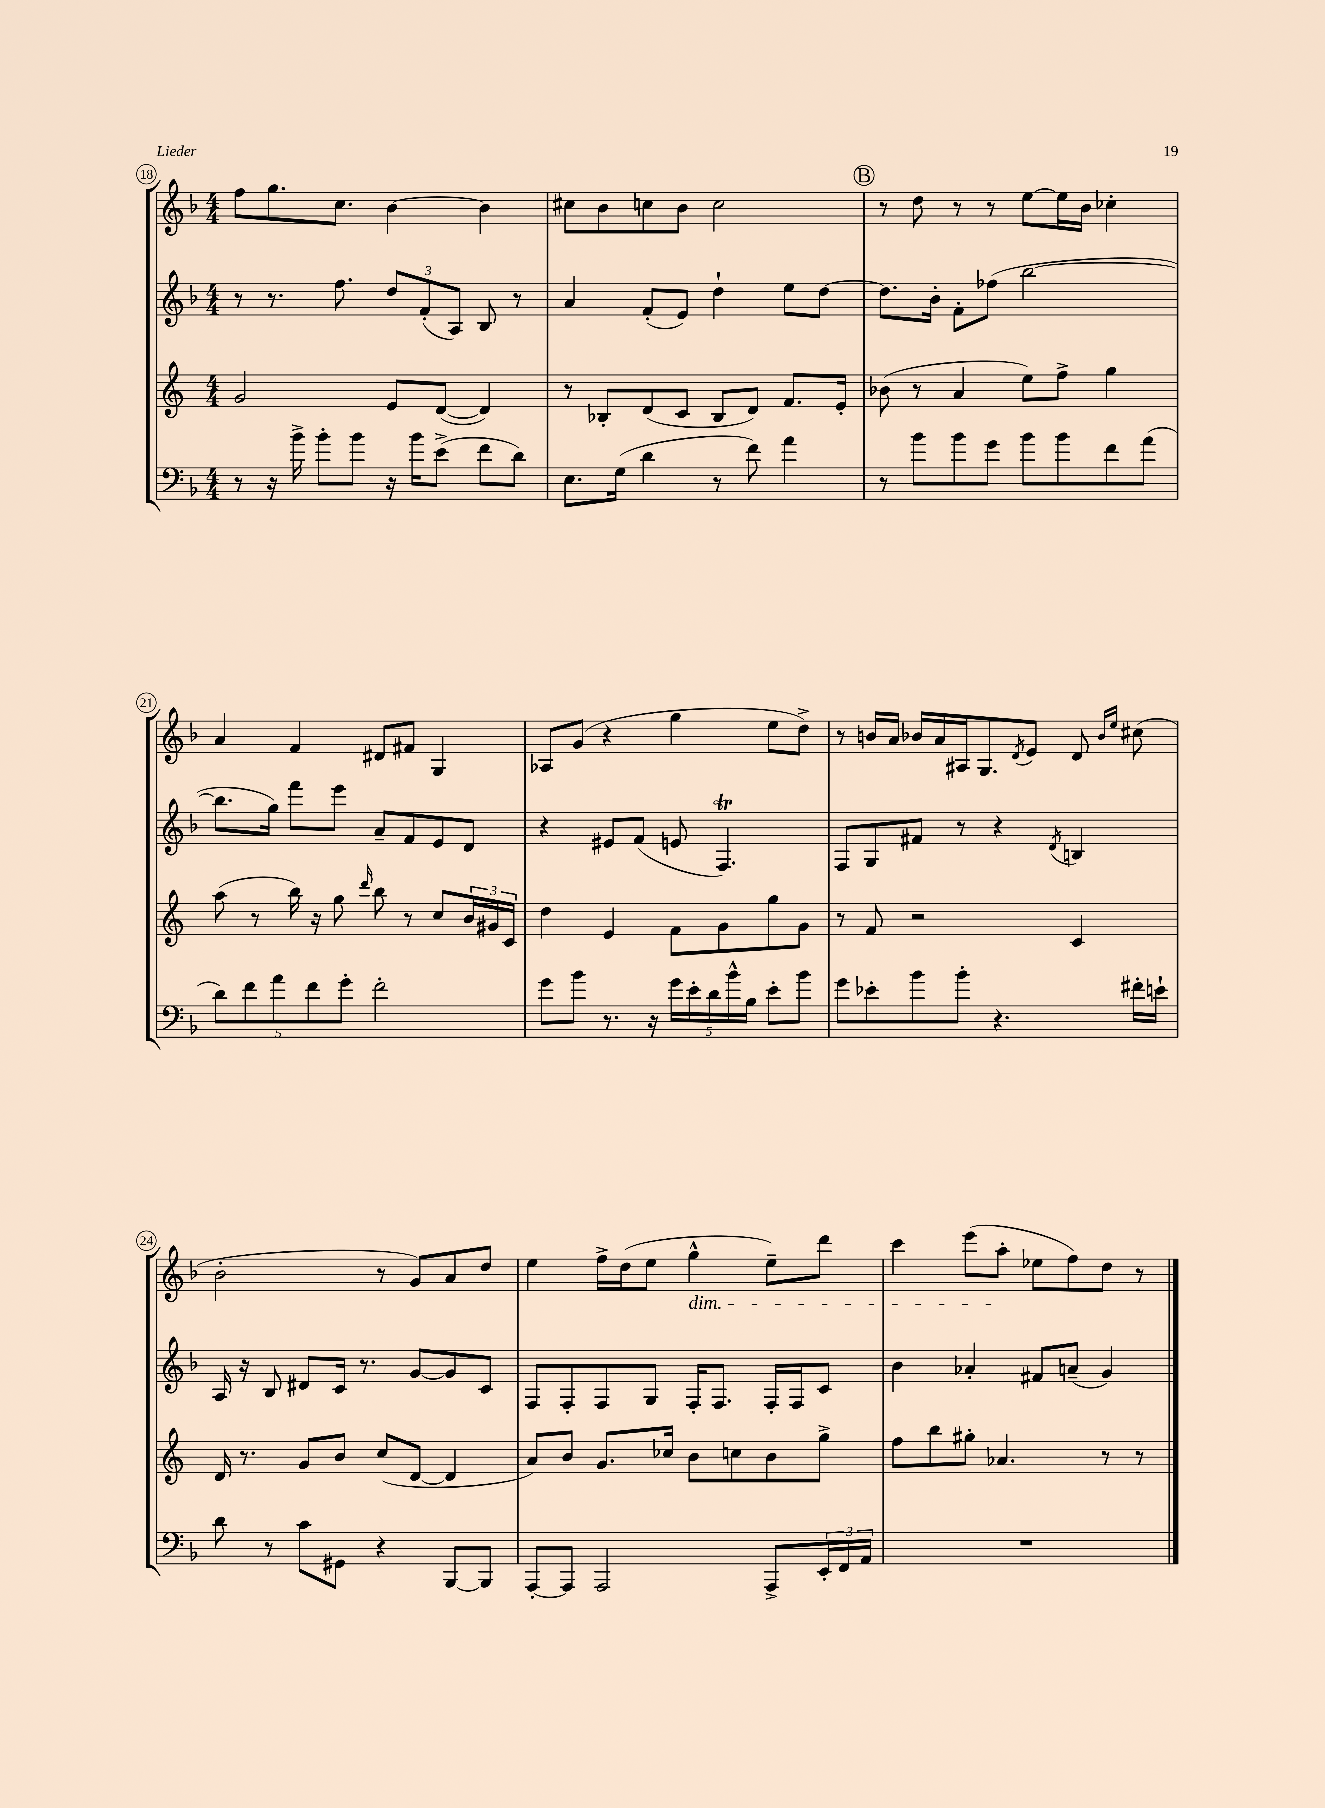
<<
\new StaffGroup <<
\new Staff = "s0" {
    \clef treble \key f \major \numericTimeSignature \time 4/4
    f''8 g''8. c''8. bes'4~ bes'4 |
    cis''8 bes'8 c''8 bes'8 c''2 |
    \mark \markup { \circle "B" } r8 d''8 r8 r8 e''8~ e''16 bes'16 ces''4-. |
    a'4 f'4 dis'8 fis'8 g4 |
    aes8 g'8( r4 g''4 e''8 d''8->) |
    r8 b'16 a'16 bes'16 a'16 ais16 g8. \acciaccatura { d'8 } e'8 d'8 \grace { bes'16 e''16 } cis''8( |
    bes'2-. r8 g'8) a'8 d''8 |
    e''4 f''16-> d''16( e''8 g''4-^\dim e''8--) d'''8 |
    c'''4 e'''8( a''8-.\! ees''8 f''8) d''8 r8 \bar "|." |
}
\new Staff = "s1" {
    \clef treble \key f \major \numericTimeSignature \time 4/4
    r8 r8. f''8. \tuplet 3/2 { d''8 f'8-.( a8) } bes8 r8 |
    a'4 f'8-.( e'8) d''4-! e''8 d''8~ |
    \mark \markup { \circle "B" } d''8. bes'16-. f'8-. fes''8( bes''2~ |
    bes''8. g''16) f'''8 e'''8 a'8-- f'8 e'8 d'8 |
    r4 eis'8 f'8( e'8 f4.\trill) |
    f8 g8 fis'8 r8 r4 \acciaccatura { d'8 } b4 |
    a16 r16 bes8 dis'8 c'16 r8. g'8~ g'8 c'8 |
    f8 f8-. f8 g8 f16-. f8. f16-. f16 c'8 |
    bes'4 aes'4-. fis'8 a'8--( g'4) \bar "|." |
}
\new Staff = "s2" {
    \clef treble \key c \major \numericTimeSignature \time 4/4
    g'2 e'8 d'8~( d'4) |
    r8 bes8-. d'8( c'8 bes8 d'8) f'8. e'16-. |
    \mark \markup { \circle "B" } bes'8( r8 a'4 e''8) f''8-> g''4 |
    a''8( r8 b''16) r16 g''8 \grace { d'''16 } b''8 r8 c''8 \tuplet 3/2 { b'16 gis'16 c'16 } |
    d''4 e'4 f'8 g'8 g''8 g'8 |
    r8 f'8 r2 c'4 |
    d'16 r8. g'8 b'8 c''8( d'8~ d'4 |
    a'8) b'8 g'8. ces''16 b'8 c''8 b'8 g''8-> |
    f''8 b''8 gis''8-. aes'4. r8 r8 \bar "|." |
}
\new Staff = "s3" {
    \clef bass \key f \major \numericTimeSignature \time 4/4
    r8 r16 bes'16-> bes'8-. bes'8 r16 bes'16 e'8->( f'8 d'8) |
    e8. g16( d'4 r8 f'8) a'4 |
    \mark \markup { \circle "B" } r8 bes'8 bes'8 g'8 bes'8 bes'8 f'8 a'8( |
    \tuplet 5/4 { d'8) f'8 a'8 f'8 g'8-. } f'2-. |
    g'8 bes'8 r8. r16 \tuplet 5/4 { g'16 e'16-. d'16 bes'16-^ bes16 } e'8-. bes'8 |
    g'8 ees'8-. bes'8 bes'8-. r4. fis'16-. e'16-! |
    d'8 r8 c'8 gis,8 r4 bes,,8~ bes,,8 |
    a,,8~-. a,,8 a,,2 a,,8-> \tuplet 3/2 { e,16-. f,16 a,16 } |
    R1 \bar "|." |
}
>>
>>
\layout { \context { \Score currentBarNumber = #18 \override BarNumber.stencil = #(make-stencil-circler 0.1 0.3 ly:text-interface::print) } }
